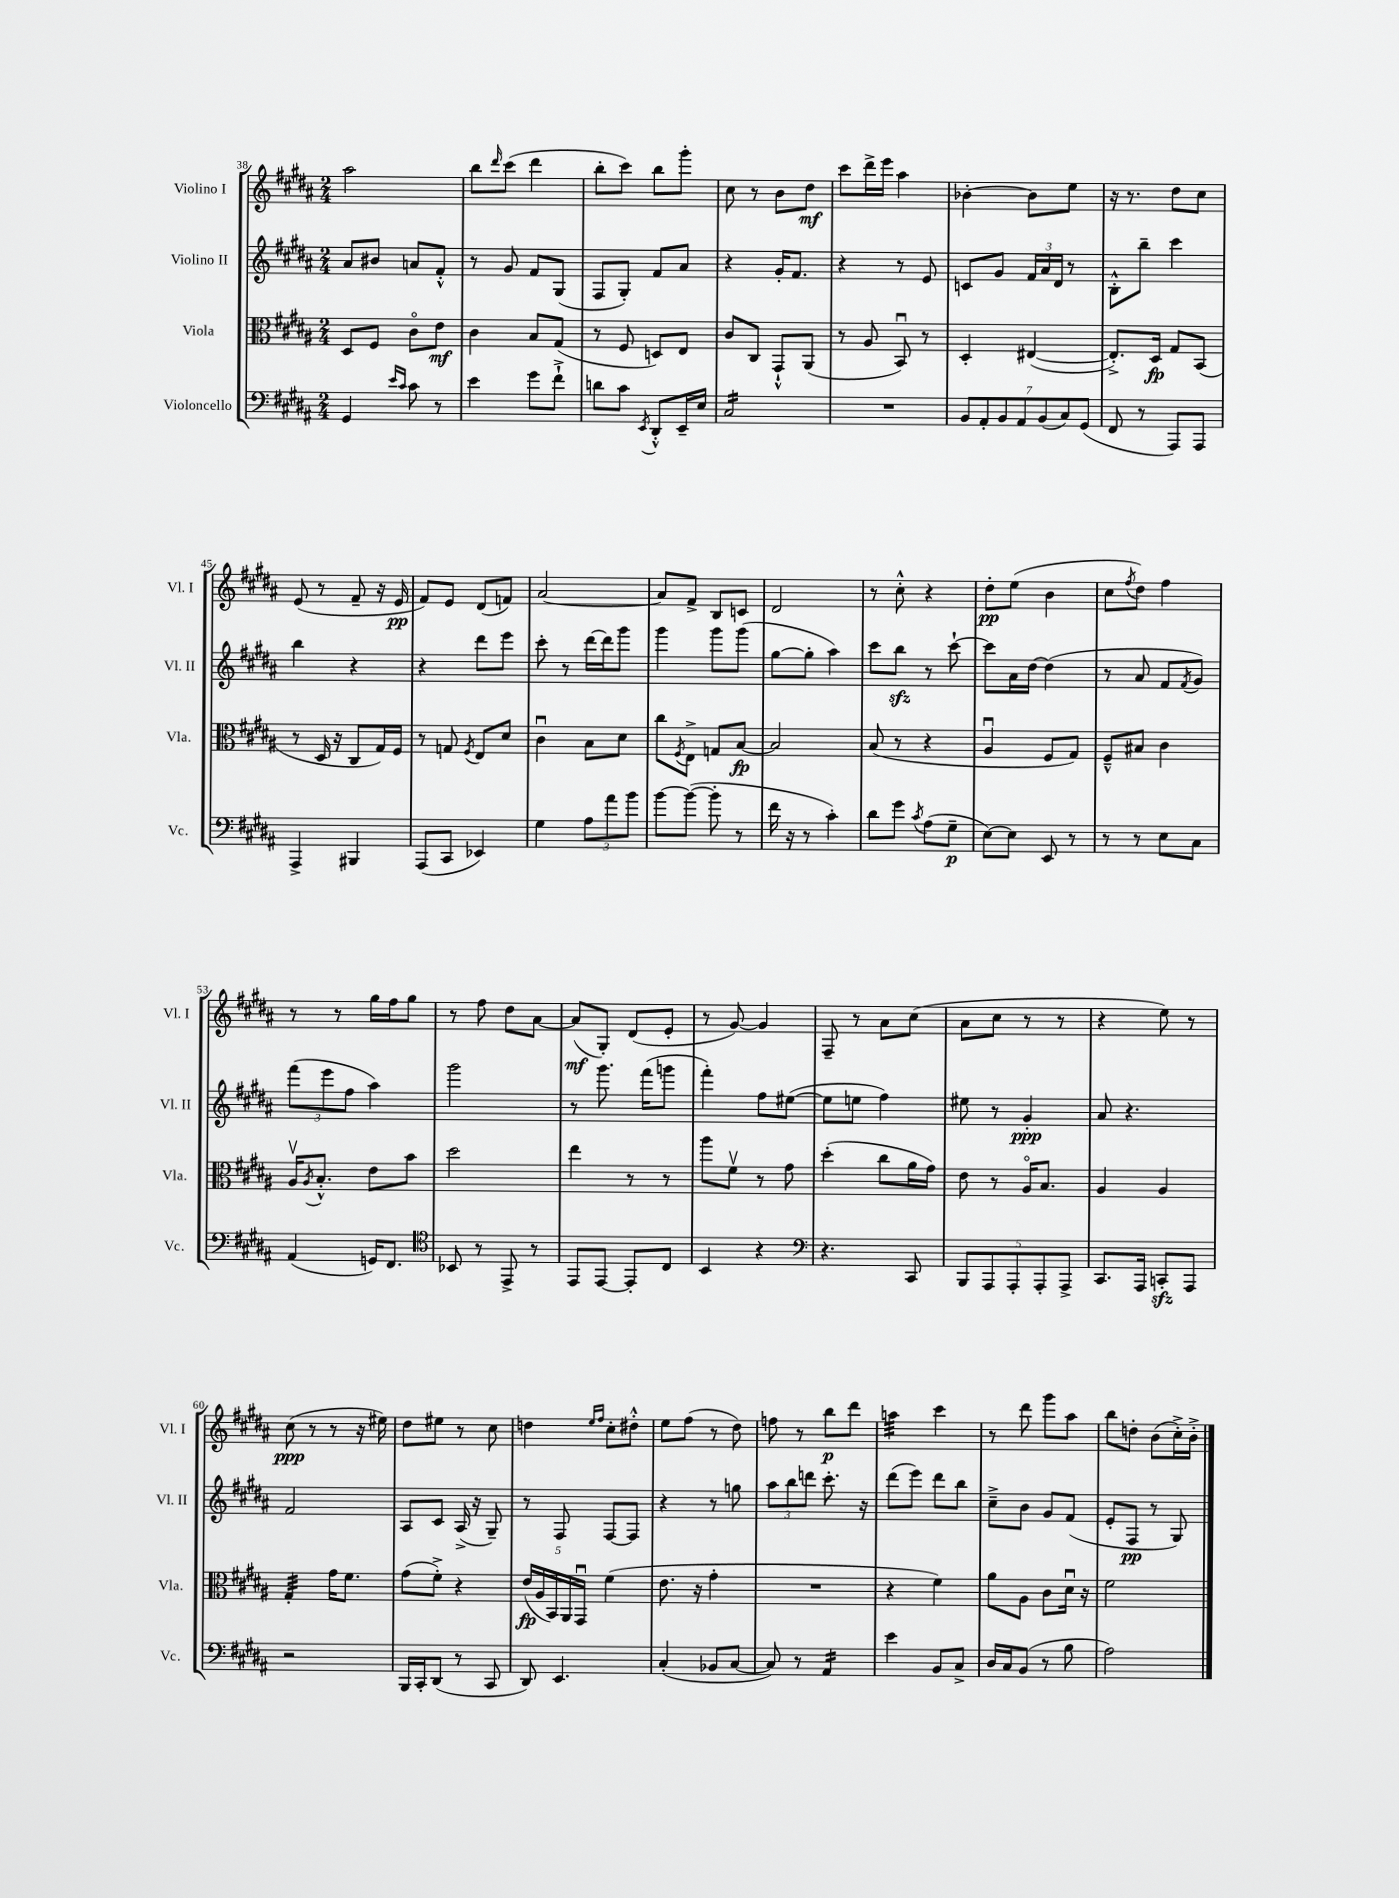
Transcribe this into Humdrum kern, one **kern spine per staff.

**kern	**kern	**kern	**kern
*staff4	*staff3	*staff2	*staff1
*clefF4	*clefC3	*clefG2	*clefG2
*k[f#c#g#d#a#]	*k[f#c#g#d#a#]	*k[f#c#g#d#a#]	*k[f#c#g#d#a#]
*M2/4	*M2/4	*M2/4	*M2/4
4GG#	8D#	8a#	2aa#
.	8F#	8b#	.
16qqe	.	.	.
16qqc#	.	.	.
8c#	8c#o	8a	.
8r	8e	8f#'^^	.
=	=	=	=
4e	4c#	8r	8bb
.	.	.	16qqddd#
.	.	8g#	(8ccc#
8g#	8B	8f#	4ddd#
8f#`^	(8G#	(8G#	.
=	=	=	=
8d	8r	8F#	8bb'
8c#	8F#	8G#')	8ccc#)
8qEE	.	.	.
8DD#'^^	8D)	8f#	8bb
16EE~	8E	8a#	8ggg#'
16E	.	.	.
=	=	=	=
2C#	8c#	4r	8cc#
.	8C#	.	8r
.	8GG#`^^	16g#'	8b
.	.	8.f#	.
.	(8AA#	.	8dd#
=	=	=	=
2r	8r	4r	8ccc#
.	8A#	.	16ddd#^
.	.	.	16eee
.	8BBu)	8r	4aa#
.	8r	8e	.
=	=	=	=
14BB	4D#'	8c	[4b-'
14AA#'	.	.	.
.	.	8g#	.
14BB	.	.	.
14AA#	.	.	.
.	([4E#	24f#	8b-]
(14BB	.	.	.
.	.	24a#	.
.	.	24d#	.
14C#)	.	.	.
.	.	8r	8ee
(14GG#	.	.	.
=	=	=	=
8FF#	8.E#'^])	8B'^^	16r
.	.	.	8.r
8r	.	8bb~	.
.	16D#	.	.
8AAA#)	8G#	4ccc#	8dd#
8AAA#	(8BB	.	8cc#
=	=	=	=
4AAA#^	8r	4bb	(8e
.	16D#	.	8r
.	16r	.	.
4BBB#	8C#	4r	8f#~
.	16G#)	.	16r
.	16F#	.	16e
=	=	=	=
(8AAA#	8r	4r	8f#)
8CC#	8G	.	8e
.	8qF#	.	.
4EE-)	8E	8ddd#	(8d#
.	8d#	8eee	8f)
=	=	=	=
4G#	4c#u	8ccc#'	[2a#
.	.	8r	.
12A#	8B	[16ddd#	.
.	.	16ddd#]	.
12a#	.	.	.
.	8d#	8ggg#	.
12b	.	.	.
=	=	=	=
[8b	8cc#	4ggg#	8a#]
.	8qF#	.	.
(8b_	8E^	.	8f#^
8b']	8G	8ggg#	8B
8r	[8B	(8ggg#	8c
=	=	=	=
16f#	2B]	[8gg#	2d#
16r	.	.	.
8r	.	8gg#']	.
4c#')	.	4aa#)	.
=	=	=	=
8d#	(8B	8ccc#	8r
8g#	8r	8bb	8cc#'^^
8qc#	.	.	.
(8A#	4r	8r	4r
8G#~	.	[8ccc#`	.
=	=	=	=
[8E)	4A#u	8ccc#]	8dd#'
8E]	.	16a#	(8ee
.	.	[16dd#	.
8EE	8F#	(4dd#]	4b
8r	8G#)	.	.
=	=	=	=
8r	8F#~^^	8r	8cc#
.	.	.	8qff#
8r	8B#	8a#	8dd#)
8E	4c#	8f#	4ff#
.	.	8qf#	.
8C#	.	8g#)	.
=	=	=	=
(4AA#	16A#v	(12fff#	8r
.	8qA#	.	.
.	8.B'^^	.	.
.	.	12eee	.
.	.	.	8r
.	.	12ff#	.
16GG)	8e	4aa#)	16gg#
8.FF#	.	.	16ff#
.	8b	.	8gg#
=	=	=	=
*clefC4	*	*	*
8BB-	2dd#	2ggg#	8r
8r	.	.	8ff#
8EE^	.	.	8dd#
8r	.	.	[8a#
=	=	=	=
8EE	4ee	8r	(8a#]
[8EE	.	8.ggg#	8G#')
8EE']	8r	.	(8d#
.	.	(16fff#	.
8C#	8r	8ggg	8e'
=	=	=	=
4BB	8aa#	4fff#')	8r
.	8f#v	.	[8g#)
4r	8r	8ff#	4g#]
.	8g#	([8ee#	.
=	=	=	=
*clefF4	*	*	*
4.r	(4dd#'	8ee#]	8F#~
.	.	8ee	8r
.	8cc#	4ff#)	8a#
8CC#	16a#	.	(8cc#
.	16g#)	.	.
=	=	=	=
10BBB	8e	8ee#	8a#
10AAA#	.	.	.
.	8r	8r	8cc#
10AAA#'	.	.	.
.	16A#o	4g#'	8r
10AAA#'	.	.	.
.	8.B	.	.
.	.	.	8r
10AAA#^	.	.	.
=	=	=	=
8.CC#	4A#	8a#	4r
.	.	4.r	.
16AAA#	.	.	.
8CC'	4A#	.	8ee)
8AAA#	.	.	8r
=	=	=	=
2r	4G#'	2f#	(8cc#
.	.	.	8r
.	16g#	.	8r
.	8.f#	.	.
.	.	.	16r
.	.	.	16ee#)
=	=	=	=
16BBB	(8g#	8A#	8dd#
16CC#'	.	.	.
(8DD#	8f#'^)	8c#	8ee#
8r	4r	(16A#^	8r
.	.	16r	.
8CC#	.	8G#~)	8cc#
=	=	=	=
8DD#)	(20e	8r	4dd
.	20A#	.	.
.	20BB)	.	.
4.EE	.	8F#	.
.	20AA#	.	.
.	20GG#u	.	.
.	.	.	16qqee
.	.	.	16qqff#
.	(4f#	[8F#	8cc#'
.	.	8F#]	8dd#'^^
=	=	=	=
(4C#'	8.e	4r	8ee
.	.	.	(8ff#
.	16r	.	.
8BB-	4g#'	8r	8r
[8C#	.	8gg	8dd#)
=	=	=	=
8C#])	2r	12aa#	8ff
.	.	12bb	.
8r	.	.	8r
.	.	12ddd	.
4AA#	.	8.ccc#'	8bb
.	.	.	8ddd#
.	.	16r	.
=	=	=	=
4e	4r	(8ddd#	4aa
.	.	8eee)	.
8BB	4f#)	8ddd#	4ccc#
8C#^	.	8bb	.
=	=	=	=
16D#	8a#	8cc#~^	8r
16C#	.	.	.
(8BB	8A#	8b	8ddd#
8r	8c#	8g#	8ggg#
8B	16d#u	(8f#	8aa#
.	16r	.	.
=	=	=	=
2A#)	2f#	8e'	8bb
.	.	8F#	8dd'
.	.	8r	(8b
.	.	8G#)	16cc#'^)
.	.	.	16b'^
==	==	==	==
*-	*-	*-	*-
